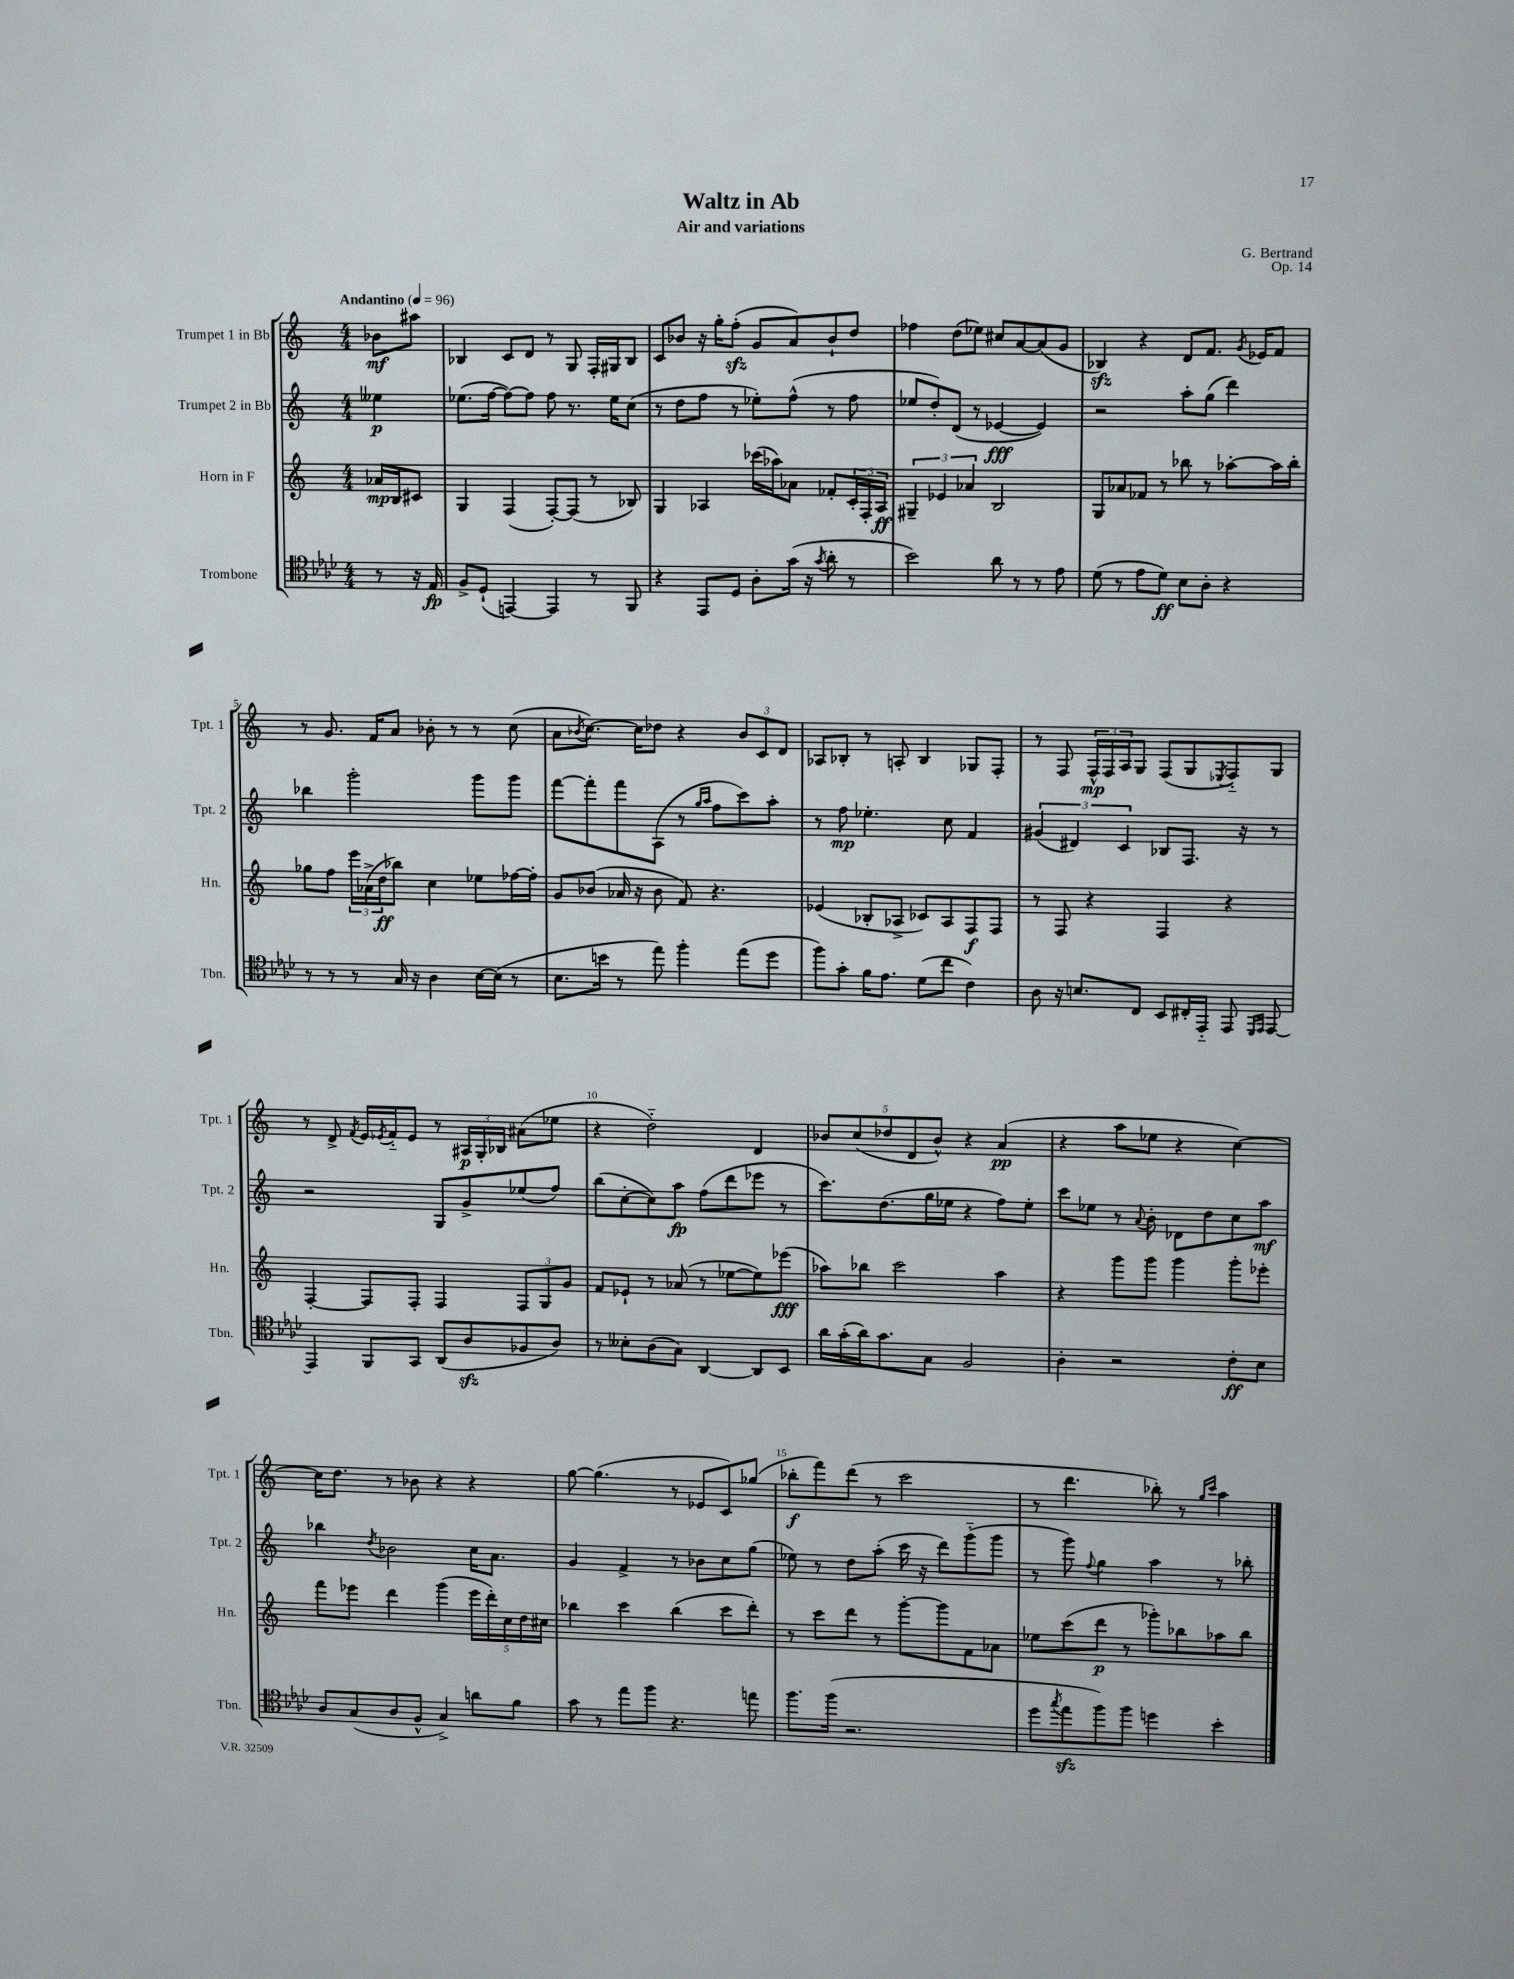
\header { title = "Waltz in Ab" composer = "G. Bertrand" subtitle = "Air and variations" opus = "Op. 14" }
<<
\new StaffGroup <<
\new Staff = "s0" \with { instrumentName = "Trumpet 1 in Bb" shortInstrumentName = "Tpt. 1" } {
    \clef treble \key c \major \numericTimeSignature \time 4/4 \partial 4 \tempo "Andantino" 4 = 96
    bes'8\mf ais''8 |
    bes4 c'8 d'8 r8 g8 f16-. gis16 bes8 |
    c'8 bes'8 r16 g''16-. f''8-.\sfz( g'8 a'8) bes'8-! d''8 |
    fes''4 d''8( ees''8) cis''8 a'8~ a'8( g'8 |
    bes4\sfz) r4 d'8 f'8. \acciaccatura { g'8 } ees'16 f'8 |
    r8 g'8. f'16 a'8 bes'8-. r8 r8 c''8( |
    a'8 \acciaccatura { bes'8 } c''8.~) c''16 des''8 r4 \tuplet 3/2 { bes'8 c'8 d'8 } |
    aes8 bes8-. r8 a8-. bes4 ges8 f8-. |
    r8 f8 \tuplet 3/2 { f16-^\mp f16 a16 } g8 f8( g8 \acciaccatura { ees8 } f8-_) g8 |
    r8 d'8-> \acciaccatura { f'8 } e'16 \acciaccatura { ees'8 } f'16-_ ees'8 r8 \tuplet 3/2 { ais16\p g16-. bes16 } ais'8( ees''8 |
    r4 d''2-_) d'4 |
    \tuplet 5/4 { bes'8 c''8( des''8 d'8 bes'8-^) } r4 a'4\pp( |
    r4 a''8 ees''8 r4 c''4~) |
    c''16 d''8. r8 bes'8 r4 r4 |
    g''8~ g''4.( r8 ees'8 c'8) ges''8( |
    bes''8-.\f f'''8) d'''8( r8 c'''2 |
    r8 d'''4. bes''8-.) r8 \grace { g''16 c'''16 } a''4 \bar "|." |
}
\new Staff = "s1" \with { instrumentName = "Trumpet 2 in Bb" shortInstrumentName = "Tpt. 2" } {
    \clef treble \key c \major \numericTimeSignature \time 4/4 \partial 4
    eeses''4\p |
    ees''8.( f''16~ f''8~) f''8 f''8 r8. ees''16 c''8( |
    r8 d''8 f''8 r8 ees''8-.) f''8-^( r8 f''8 |
    ees''8 d''8-.) d'8( r8 ees'4~\fff ees'4) |
    r2 a''8-. g''8( d'''4) |
    bes''4 g'''2-. g'''8 g'''8 |
    f'''8~ f'''8-. f'''8 a8( r8 \grace { g''16 a''16 } f''8 c'''8) a''8-. |
    r8 f''8\mp ees''4.-. c''8 f'4 |
    \tuplet 3/2 { gis'4( dis'4) c'4 } bes8 f8. r16 r8 |
    r2 g8 g'8-> ees''8( f''8) |
    b''8( c''8~-. c''8) a''8\fp f''8( d'''8 ees'''8 r8 |
    c'''8.) d''8.( g''16 ees''16 r4 f''8) ees''8-. |
    c'''8 ees''8 r8 \appoggiatura { a'8 } b'8-. des'8 d''8 c''8 a''8\mf |
    bes''4 \acciaccatura { d''8 } bes'2 c''16 a'8. |
    g'4 f'4-> r8 bes'8 c''8 g''8( |
    ees''8) r8 d''8 a''8-.( c'''16 r16 d'''8) g'''8-_( g'''8 |
    r8 g'''8) \appoggiatura { f''8 } g''4 a''4 r8 bes''8-. \bar "|." |
}
\new Staff = "s2" \with { instrumentName = "Horn in F" shortInstrumentName = "Hn." } {
    \clef treble \key c \major \numericTimeSignature \time 4/4 \partial 4
    aes'16\mp b16 cis'8 |
    g4 f4( f8~-.) f8( r8 bes8) |
    g4 aes4 ces'''16( aes''16) aes'8 fes'8-. \tuplet 3/2 { c'16-. f16-. aes16\ff } |
    \tuplet 3/2 { gis4-- ees'4 aes'4 } b2 |
    g8 aes'8 fes'8 r8 bes''8 r8 aes''8~-. aes''16 bes''16-. |
    ges''8 f''8 \tuplet 3/2 { e'''16 aes'16->( d''16\ff } bes''8) c''4 ees''8 fes''16~ fes''16-. |
    g'8 bes'8( aes'16 r16 bes'8 f'8) r4. |
    ees'4( bes8-. aes8-> ces'8) aes8 f8\f f8 |
    r8 f8 r4 f4 r4 |
    f4~-. f8 f8-. f4 \tuplet 3/2 { f8 g8 g'8 } |
    f'8 ees'8-! r8 aes'8( r8 ees''8~ ees''8) ees'''8\fff( |
    aes''8) bes''8 c'''2 aes''4 |
    r4 g'''8 g'''8 g'''4 g'''8-. ees'''8-. |
    f'''8 ees'''8 d'''4 g'''4( \tuplet 5/4 { ees'''16 d'''16-.) c''16 d''16 cis''16 } |
    bes''4 c'''4 bes''4( c'''8 d'''8-.) |
    r8 c'''8 d'''8 r8 g'''8~-. g'''8 f'8 aes'8 |
    ees''8 c'''8( d'''8\p r8 ges'''8-.) bes''8 aes''8 bes''8 \bar "|." |
}
\new Staff = "s3" \with { instrumentName = "Trombone" shortInstrumentName = "Tbn." } {
    \clef tenor \key aes \major \numericTimeSignature \time 4/4 \partial 4
    r8 r16 ees16\fp |
    f8-> des8-!( e,4~) e,4 r8 f,8 |
    r4 ees,8 des8 aes8-. g'16( r16 \acciaccatura { g'8 } aes'8-. r8 |
    bes'2) aes'8 r8 r8 ees'8 |
    des'8( r8 ees'8 des'8\ff) bes8 aes8-. r4 |
    r8 r8 r8 g16 r16 aes4 bes16~ bes16( r8 |
    bes8. b'16 r8 ees''8) f''4-. ees''8( des''8 |
    f''8) g'8-. f'16 ees'8. des'8( c''8 c'4) |
    aes8 r16 b8. c8 bes,8 cis16-. ees,16-_ ees,8 \grace { des,16 ees,16 } ees,8~ |
    ees,4 f,8 g,8 aes,8( aes8\sfz fes8 aes8) |
    r8 beses8-. aes8( g8) aes,4~ aes,8 bes,8 |
    aes'16 g'16-.( aes'16) g'8. g8 f2 |
    aes4-. r2 c'8-.\ff bes8 |
    aes8 g8( aes8 f8-^ g4->) a'8 f'8 |
    g'8 r8 ees''8 f''8 r4. e''8 |
    f''8. f''16( r2. |
    des''8 \acciaccatura { g''8 } ees''8\sfz f''8) f''8 d''4 bes'4-. \bar "|." |
}
>>
>>
\layout { \context { \Score \override BarNumber.break-visibility = ##(#f #t #t) barNumberVisibility = #(every-nth-bar-number-visible 5) } }
